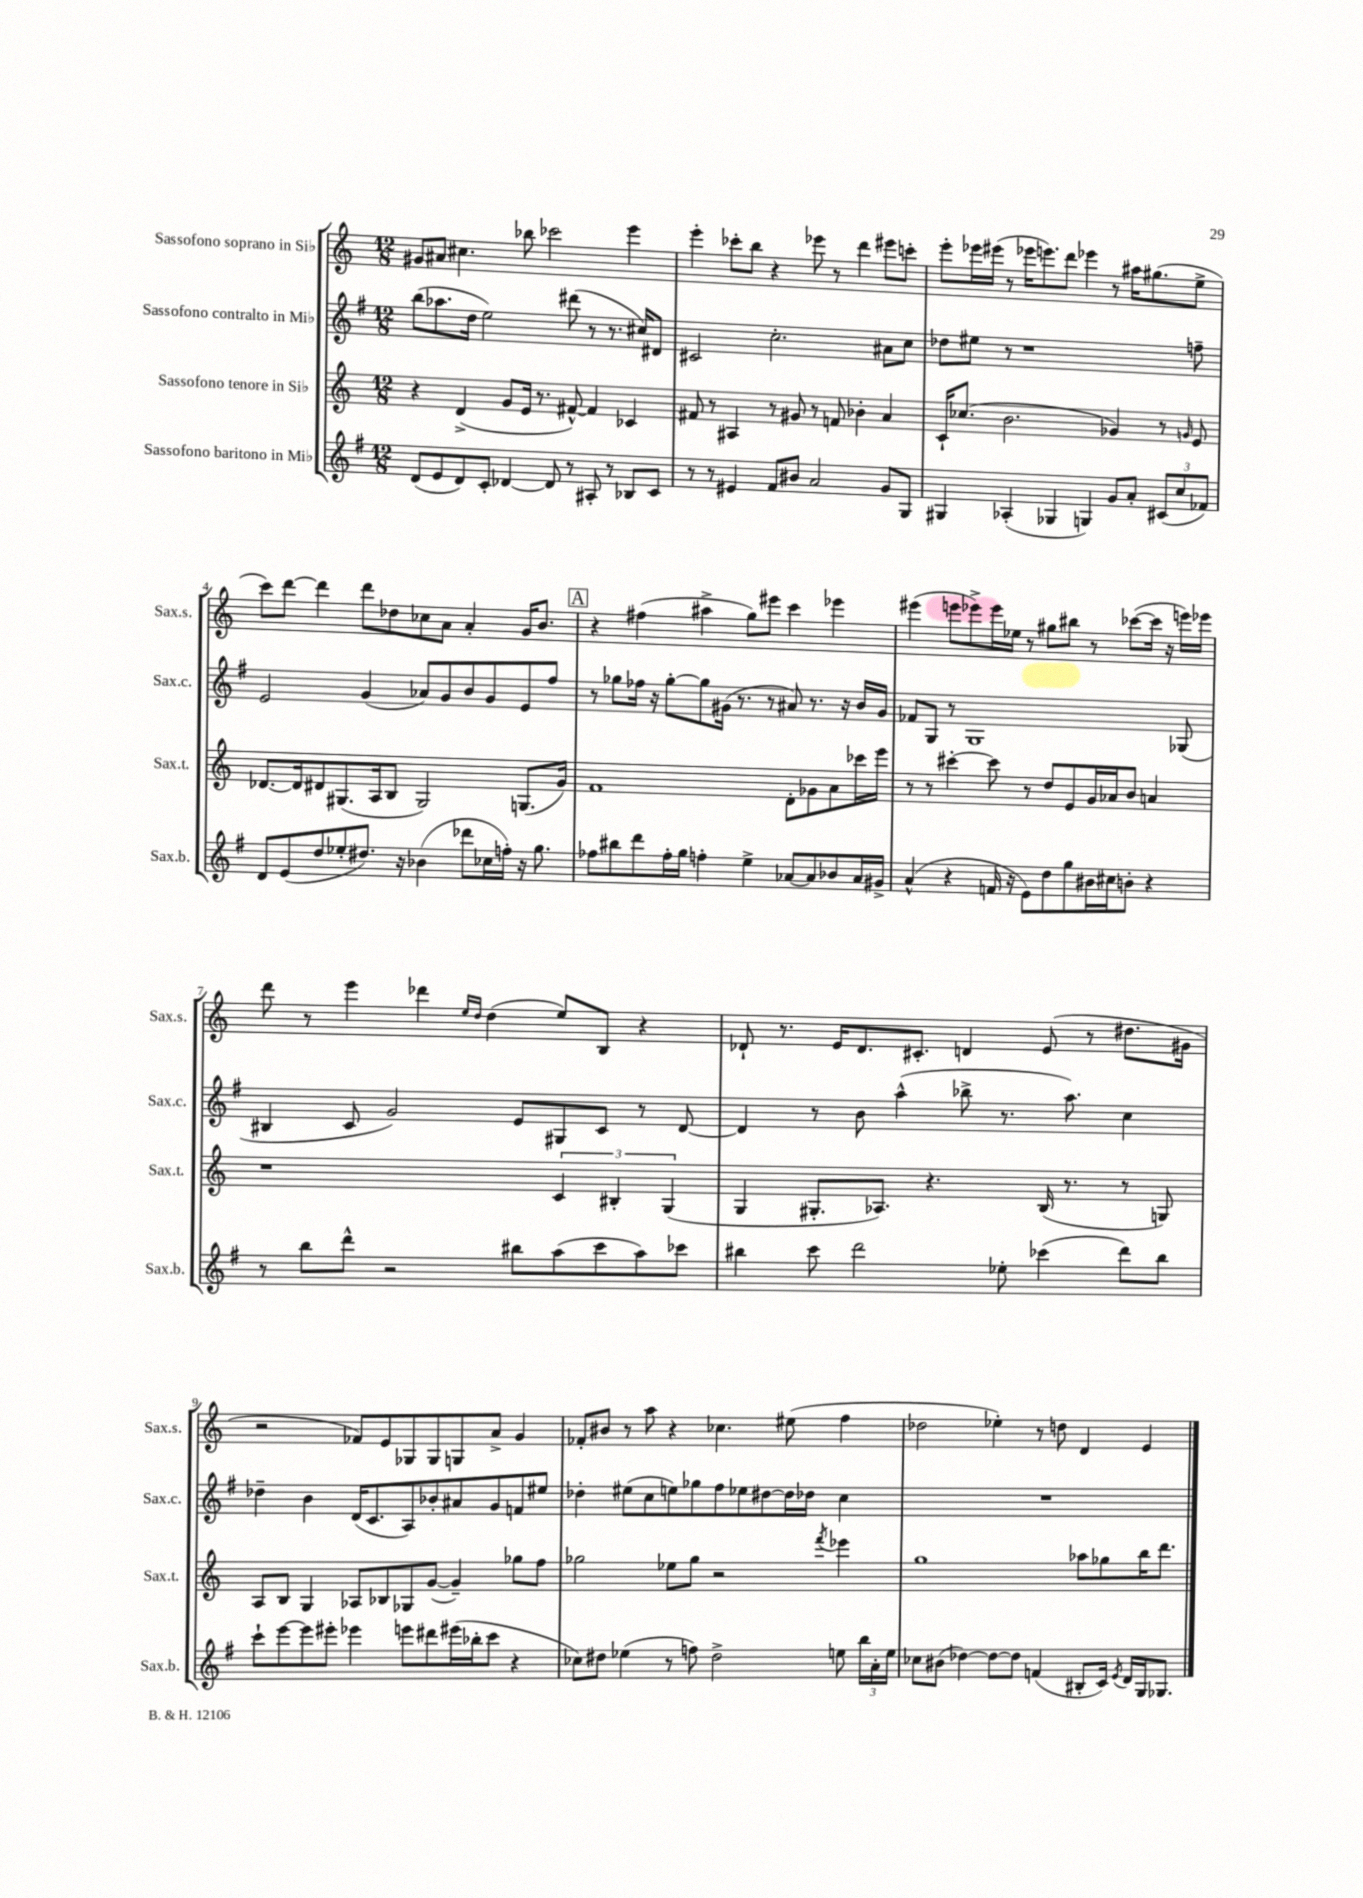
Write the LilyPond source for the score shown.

<<
\new StaffGroup <<
\new Staff = "s0" \with { instrumentName = "Sassofono soprano in Sib" shortInstrumentName = "Sax.s." } {
    \clef treble \key c \major \numericTimeSignature \time 12/8
    \autoBeamOff gis'8[ ais'8] cis''4. bes''8 ces'''2 e'''4 |
    e'''4-. ces'''8[-. b''8] r4 ees'''8 r8 d'''4 eis'''8[ c'''8]-. |
    e'''8[-. ees'''16 eis'''16]( r8 ees'''16[ e'''8.) d'''8] ees'''4 r8 ais''16[ gis''8.( e''8]-> |
    c'''8[) d'''8]~ d'''4 d'''8[ des''8 ces''8 a'8] a'4-. g'16[ b'8.] |
    \mark \markup { \box "A" } r4 fis''4( ais''4-> g''8[) eis'''8] c'''4 ees'''4 |
    eis'''4( e'''8[ ees'''8->) ees'''16 ees''16] r8 gis''8[ bis''8] r8 ces'''8[~( ces'''16] r16 e'''16[) ees'''16] |
    d'''8 r8 e'''4 des'''4 \grace { e''16[ d''16] } d''4( e''8[) b8] r4 |
    des'8-! r8. e'16[ des'8. cis'8.]-. d'4 e'8( r8 dis''8.[ gis'16] |
    r2 fes'8[) e'8 ges8 ges8 g8 a'8]-> g'4 |
    fes'8[-. bis'8] r8 a''8 r4 ces''4. eis''8( f''4 |
    des''2 ees''4-.) r8 d''8 d'4 e'4 \bar "|." |
}
\new Staff = "s1" \with { instrumentName = "Sassofono contralto in Mib" shortInstrumentName = "Sax.c." } {
    \clef treble \key g \major \numericTimeSignature \time 12/8
    \autoBeamOff b''8[( aes''8. d''16] e''2) dis'''8( r8 r8. cis''16[) dis'8] |
    cis'2 c''2.-. ais'8[ c''8] |
    des''8[ eis''8] r8 r1 f''8-- |
    e'2 g'4( aes'8[) g'8 b'8 g'8 e'8 fis''8] |
    \mark \markup { \box "A" } r8 ges''8[ fes''16] r16 ges''8[~-. ges''8 gis'16]( r8. r8 ais'8) r8. r16 b'16[ gis'16] |
    fes'8[ g8] r8 g1 ges8( |
    bis4 c'8 g'2) e'8[ gis8 c'8] r8 d'8~ |
    d'4 r8 b'8 a''4-^( bes''8-> r8. a''8.) c''4 |
    des''4-- b'4 d'16[( c'8. a8) bes'8-. ais'8 g'8 f'8 eis''8] |
    des''4-. eis''8[( c''8 e''8) ges''8 fis''8 ees''8 dis''8~ dis''16 des''16] c''4 |
    R1. \bar "|." |
}
\new Staff = "s2" \with { instrumentName = "Sassofono tenore in Sib" shortInstrumentName = "Sax.t." } {
    \clef treble \key c \major \numericTimeSignature \time 12/8
    \autoBeamOff r4 d'4->( g'8[ e'16] r8. fis'8~-^) fis'4 ces'4 |
    fis'8 r8 ais4 r8 gis'8 r8 f'8 bes'4-. a'4 |
    c'16[-! ces''8.]( b'2. ges'4) r8 \grace { g'16 } e'8 |
    des'8.[~ des'16 dis'8 gis8.( a16 b8] gis2) g8.[( g'16]) |
    \mark \markup { \box "A" } f'1 d'8[-. ges'8 a'8 ces'''16 e'''16] |
    r8 r8 cis'''4~-. cis'''8 r8 d''8[ e'8 g'16 aes'16 b'8] a'4 |
    r1 \tuplet 3/2 { c'4 bis4-. g4( } |
    g4 gis8.[-. aes8.]) r4. b16( r8. r8 g8) |
    a8[ b8] g4 aes8[ bes8 ges8 g'8]~( g'4--) ges''8[ f''8] |
    ges''2 ees''8[ ges''8] r2 \acciaccatura { f'''8 } ees'''4 |
    g''1 aes''8[ ges''8 b''16 d'''8.] \bar "|." |
}
\new Staff = "s3" \with { instrumentName = "Sassofono baritono in Mib" shortInstrumentName = "Sax.b." } {
    \clef treble \key g \major \numericTimeSignature \time 12/8
    \autoBeamOff d'8[( e'8 d'8) c'8]-. des'4~ des'8 r8 ais8-. r8 bes8[ c'8] |
    r8 r8 eis'4 fis'8[ bis'8] a'2 g'8[ g8] |
    gis4 aes4-.( ges4 g4) g'8[ a'8]-. \tuplet 3/2 { cis'8[( c''8 fes'8]) } |
    d'8[ e'8( d''8 ees''8-. dis''8.]) r16 bes'4( des'''8[ ces''16 f''16]-.) r16 g''8. |
    \mark \markup { \box "A" } fes''8[ bis''8 d'''8 fes''16-. g''16] f''4-. e''4-> aes'8[~ aes'8 bes'8 aes'16 gis'16]-> |
    a'4-^( r4 f'16 r16 e'8[) d''8 g''8 bis'16 cis''16 b'8]-. r4 |
    r8 b''8[ d'''8]-^ r2 bis''8[ a''8( c'''8 a''8) ces'''8] |
    bis''4 c'''8 d'''2 ees''8-. ces'''4( d'''8[) bis''8] |
    c'''8[-! e'''8~ e'''8 eis'''8]-. ees'''4 e'''8[ dis'''8 eis'''16( bes''16-. c'''8] r4 |
    ces''8[) dis''8] ees''4( r8 f''8) dis''2-> e''8 \tuplet 3/2 { b''16[ a'16-. e''16] } |
    ces''8[ bis'8]( des''4~) des''8[~ des''8] f'4( bis8[-. c'16]) \acciaccatura { e'8 } d'16[ g16 ges8.] \bar "|." |
}
>>
>>
